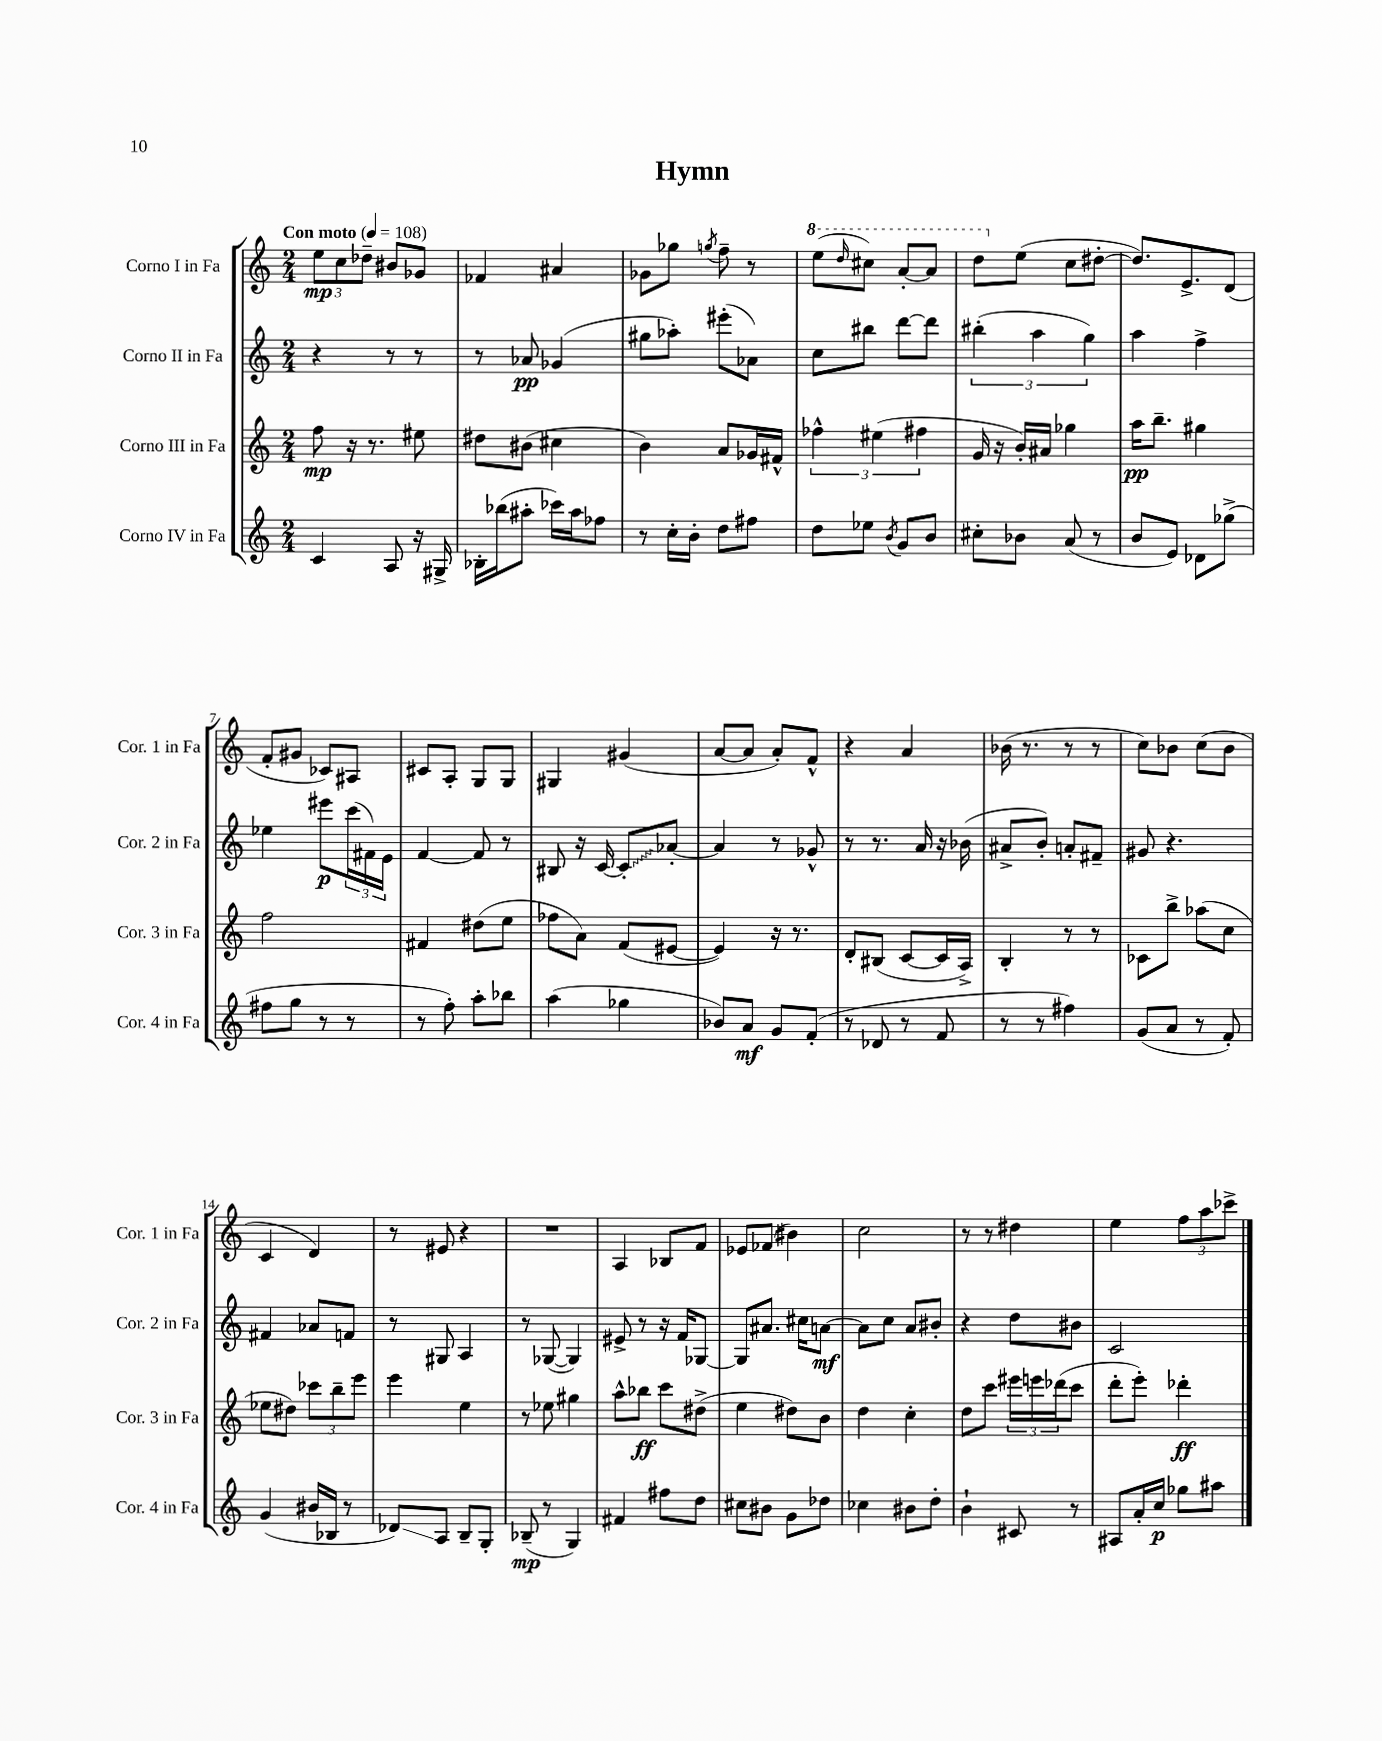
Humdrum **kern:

**kern	**kern	**kern	**kern
*staff4	*staff3	*staff2	*staff1
*clefG2	*clefG2	*clefG2	*clefG2
*k[]	*k[]	*k[]	*k[]
*M2/4	*M2/4	*M2/4	*M2/4
*MM108	*MM108	*MM108	*MM108
4c	8ff	4r	12ee
.	.	.	12cc
.	16r	.	.
.	.	.	12dd-~
.	8.r	.	.
8A	.	8r	8b#
16r	8ee#	8r	8g-
16G#^	.	.	.
=	=	=	=
16B-'	8dd#	8r	4f-
(16bb-	.	.	.
8aa#'	(8b#	8a-	.
16ccc-)	4cc#	(4g-	4a#
16aa#	.	.	.
8ff-	.	.	.
=	=	=	=
8r	4b)	8gg#	8g-
16cc'	.	8aa-')	8gg-
16b'	.	.	.
.	.	.	8qgg
8dd	8a	(8eee#'	8ff~
8ff#	16g-	8a-)	8r
.	16f#^^	.	.
=	=	=	=
8dd	6ff-^^	8cc	(8eee
.	.	.	16qqddd
8ee-	.	8bb#	8ccc#)
.	(6ee#	.	.
8qb	.	.	.
8g	.	[8ddd	[8aa'
.	6ff#	.	.
8b	.	8ddd]	8aa]
=	=	=	=
8cc#'	16g	(6bb#'	8ddd
.	16r	.	.
8b-	16b')	.	(8ee
.	.	6aa	.
.	16a#	.	.
(8a	4gg-	.	8cc
.	.	6gg)	.
8r	.	.	[8dd#'
=	=	=	=
8b	16aa	4aa	8.dd#])
.	8.bb~	.	.
8e)	.	.	.
.	.	.	8.e^
8d-	4gg#	4ff^	.
(8gg-^	.	.	(8d
=	=	=	=
8ff#	2ff	4ee-	8f'
8gg	.	.	8g#
8r	.	8eee#	8c-)
8r	.	(24ccc	8A#
.	.	24f#)	.
.	.	24e	.
=	=	=	=
8r	4f#	[4f	8c#
8ff')	.	.	8A'
8aa'	(8dd#	8f]	8G
8bb-	8ee	8r	8G
=	=	=	=
(4aa	8ff-	8B#	4G#
.	8a)	16r	.
.	.	[16c	.
4gg-	(8f	8c']	(4g#
.	[8e#	[8a-'	.
=	=	=	=
8b-)	4e#])	4a-]	[8a
8a	.	.	8a]
8g	16r	8r	8a')
.	8.r	.	.
(8f'	.	8g-^^	8f^^
=	=	=	=
8r	8d'	8r	4r
8d-	(8B#	8.r	.
8r	[8c	.	4a
.	.	16a	.
8f	16c]	16r	.
.	16A^)	(16b-	.
=	=	=	=
8r	4B'	8a#^	(16b-
.	.	.	8.r
8r	.	8b')	.
4ff#)	8r	8a'	8r
.	8r	8f#~	8r
=	=	=	=
(8g	8c-	8g#	8cc)
8a	8bb^	4.r	8b-
8r	(8aa-	.	(8cc
8f')	8cc	.	8b-
=	=	=	=
(4g	8ee-	4f#	4c
.	8dd#)	.	.
16b#	12ccc-	8a-	4d)
16B-	.	.	.
.	12bb~	.	.
8r	.	8f	.
.	12eee	.	.
=	=	=	=
8d-)	4eee	8r	8r
8A	.	8G#	8e#
8B~	4ee	4A	4r
8G'	.	.	.
=	=	=	=
(8B-~	8r	8r	2r
8r	8ee-	([8G-	.
4G)	4gg#	4G-])	.
=	=	=	=
4f#	8aa^^	8e#^	4A
.	8bb-	8r	.
8ff#	8ccc	16r	8B-
.	.	16f	.
8dd	(8dd#^	[8G-	8f
=	=	=	=
8cc#	4ee	8G-]	8e-
8b#	.	8.a#	(8f-
8g	8dd#)	.	4b#)
.	.	16cc#	.
8dd-	8b	[8a	.
=	=	=	=
4cc-	4dd	8a]	2cc
.	.	8cc	.
8b#	4cc'	8a	.
8dd'	.	8b#'	.
=	=	=	=
4b`	8dd	4r	8r
.	8ccc	.	8r
8c#	24eee#	8dd	4dd#
.	24eee	.	.
.	(24ddd-	.	.
8r	8ccc	8b#	.
=	=	=	=
8A#	8ddd'	2c	4ee
16a'	8eee')	.	.
16cc	.	.	.
8gg-	4ddd-'	.	12ff
.	.	.	12aa
8aa#	.	.	.
.	.	.	12ccc-^
==	==	==	==
*-	*-	*-	*-
